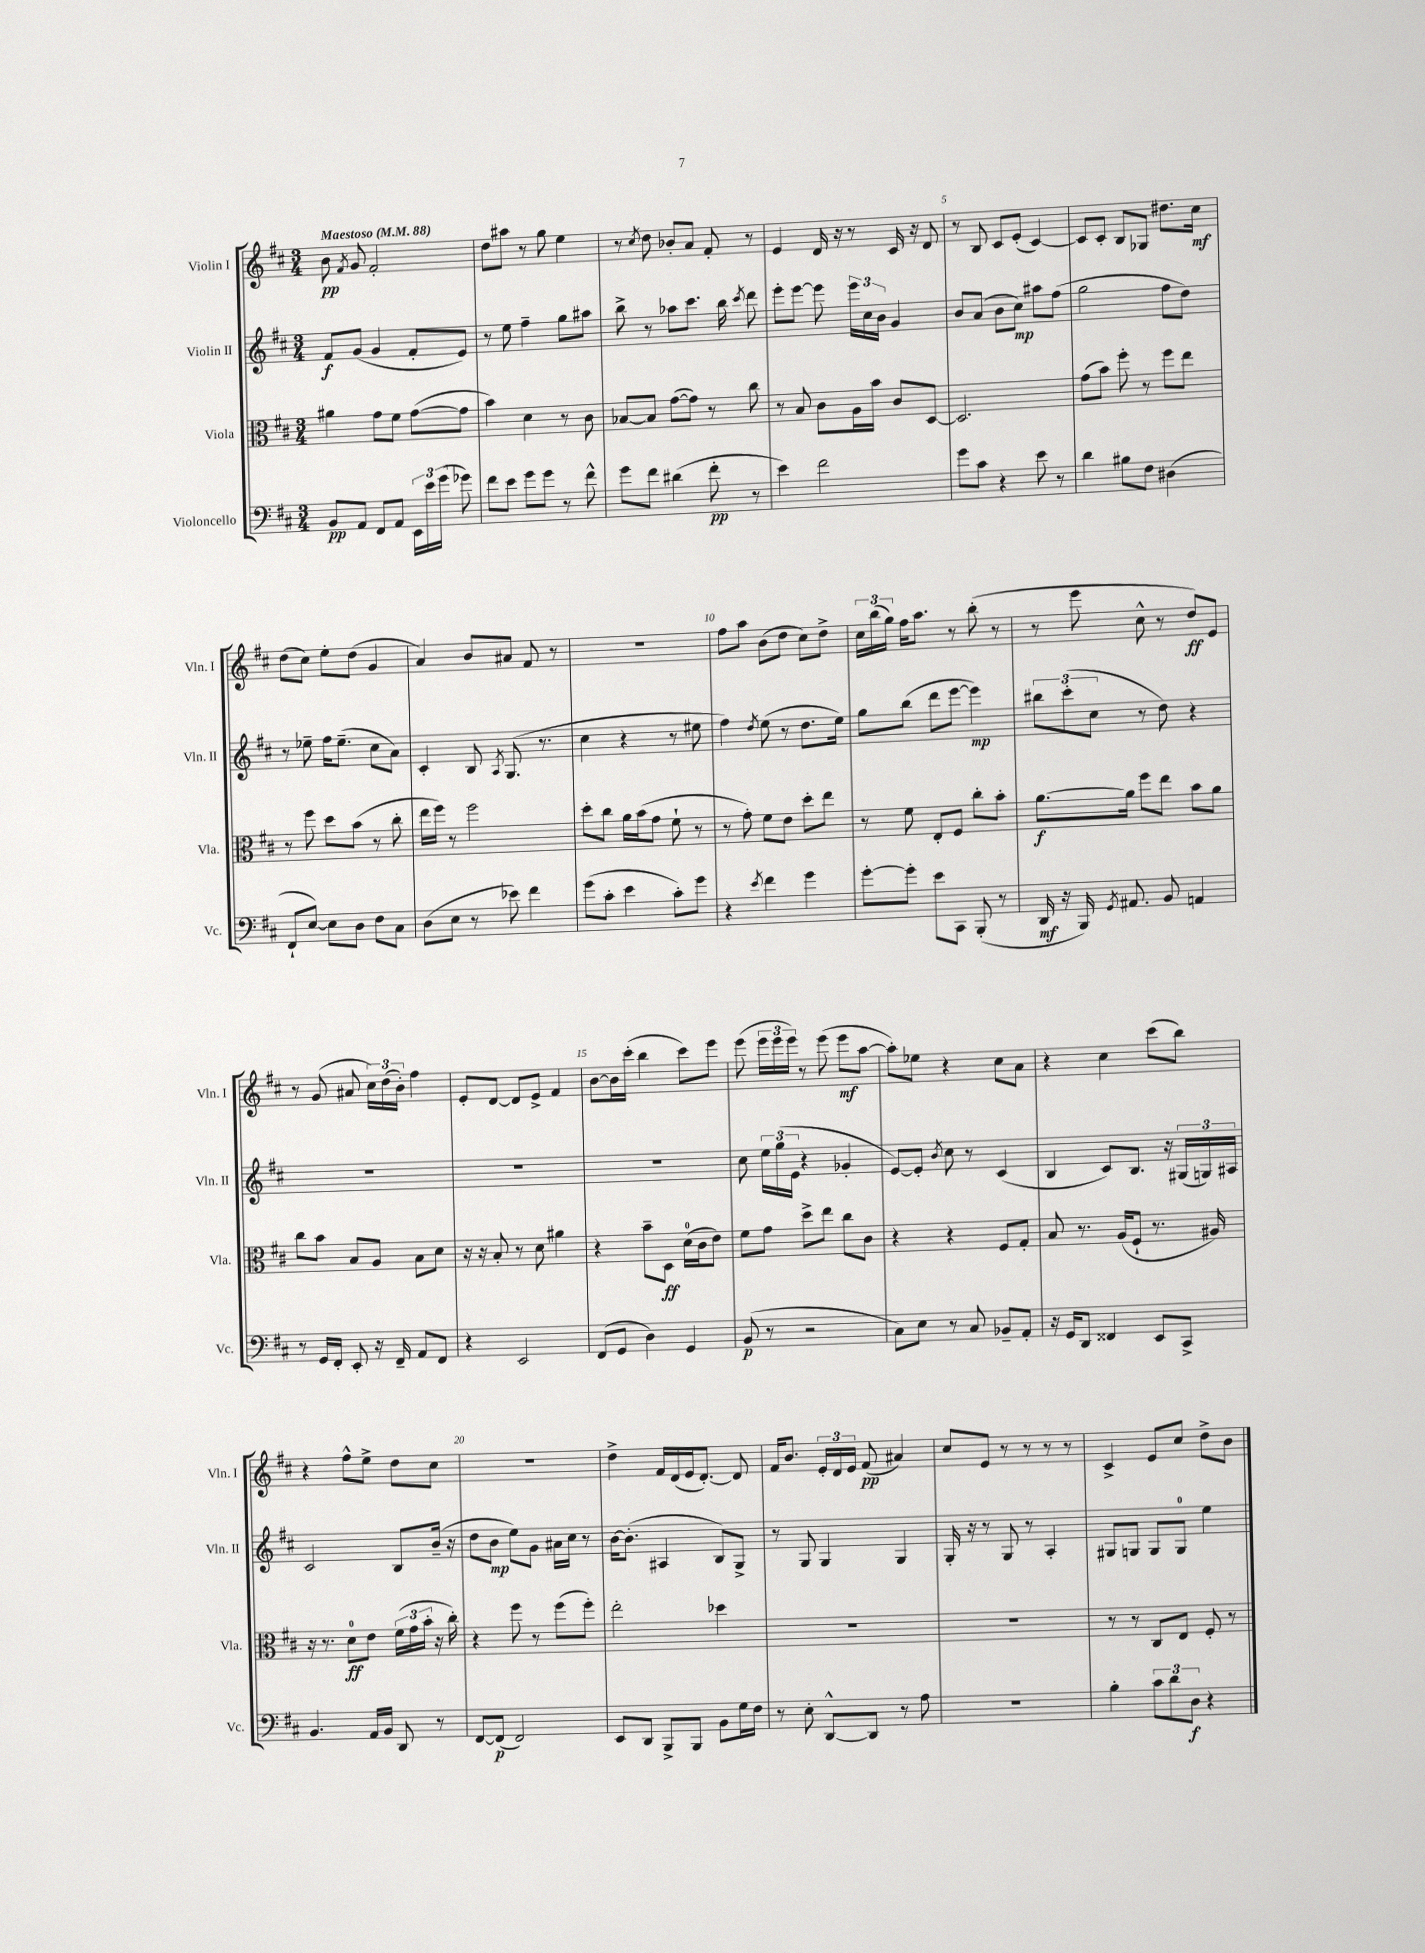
<<
\new StaffGroup <<
\new Staff = "s0" \with { instrumentName = "Violin I" shortInstrumentName = "Vln. I" } {
    \clef treble \key d \major \numericTimeSignature \time 3/4 \tempo "Maestoso" 4 = 88
    \autoBeamOff b'8\pp \acciaccatura { fis'8 } g'8 fis'2-. |
    d''8[ ais''8] r8 g''8 e''4 |
    r8 \acciaccatura { cis''8 } d''8 bes'8[-. a'8] fis'8-. r8 |
    e'4 d'16 r16 r8 cis'16 r16 d'8 |
    r8 b8 cis'8[ e'8]-.( cis'4~) |
    cis'8[ cis'8]-. b8[ ges8] dis''8.[ cis''16]\mf |
    d''8[( cis''8]) e''8[-. d''8]( g'4 |
    a'4) b'8[ ais'8] fis'8 r8 |
    R2. |
    fis''8[ a''8] b'8[( d''8] cis''8[) d''8]-> |
    \tuplet 3/2 { cis''16[ b''16( g''16]) } fis''16[ a''8.] r8 b''8-.( r8 |
    r8 e'''8 cis''8-^ r8 d''8[\ff) e'8] |
    r8 g'8( ais'8 \tuplet 3/2 { cis''16[) d''16( b'16]-.) } fis''4 |
    e'8[-. d'8]~ d'8[ e'8]-> fis'4 |
    b'8[~ b'16 cis'''16]-.( b''4 cis'''8[) e'''8] |
    e'''8( \tuplet 3/2 { e'''16[ e'''16 e'''16]) } r8 e'''8( e'''8[\mf a''8]~ |
    a''8[-.) ees''8] r4 cis''8[ a'8] |
    r4 cis''4 cis'''8[( b''8]) |
    r4 fis''8[-^ e''8]-> d''8[ cis''8] |
    R2. |
    d''4-> fis'16[ d'16( e'16 d'8.]~-.) d'8 |
    fis'16[ b'8.] \tuplet 3/2 { e'16[-. d'16 e'16] } fis'8\pp( ais'4) |
    cis''8[ e'8] r8 r8 r8 r8 |
    cis'4-> e'8[ cis''8] d''8[-> b'8] \bar "|." |
}
\new Staff = "s1" \with { instrumentName = "Violin II" shortInstrumentName = "Vln. II" } {
    \clef treble \key d \major \numericTimeSignature \time 3/4
    \autoBeamOff fis'8[\f g'8]( g'4 fis'8[-. e'8]) |
    r8 e''8 fis''4-- g''8[ ais''8] |
    b''8-> r8 aes''8[ cis'''8.] b''16 \acciaccatura { cis'''8 } d'''8 |
    e'''8[-. e'''8]~ e'''8 \tuplet 3/2 { e'''16[ cis''16 b'16] } g'4 |
    b'8[ a'8]( b'8[ cis''8]\mp) ais''8[ fis''8]( |
    g''2 fis''8[ d''8]) |
    r8 ees''8-- fis''16[ ees''8.]--( cis''8[ a'8]) |
    cis'4-. b8 \acciaccatura { a8 } g8.( r8. |
    cis''4 r4 r8 eis''8 |
    fis''4) \acciaccatura { d''8 } e''8( r8 d''8.[ e''16]) |
    g''8[ b''8]( d'''8[ e'''8]~ e'''4\mp) |
    \tuplet 3/2 { bis''8[ cis'''8-.( cis''8] } r8 d''8) r4 |
    R2. |
    R2. |
    R2. |
    cis''8 \tuplet 3/2 { e''16[ g''16( e'16] } r4 ges'4-. |
    e'8[~) e'8]-. \acciaccatura { b'8 } cis''8 r8 cis'4( |
    b4 cis'8[) b8.] r16 \tuplet 3/2 { gis16[( g16) ais16] } |
    cis'2 b8[ b'16]--( r16 |
    d''8[ b'8]\mp e''8[) g'8] ais'16[ cis''16] r8 |
    b'16[~ b'8.]-.( ais4 b8[) g8]-> |
    r8 g8 g4 g4 |
    g16-. r16 r8 g8 r8 a4-. |
    gis8[ g8] g8[ g8]-0 e''4 \bar "|." |
}
\new Staff = "s2" \with { instrumentName = "Viola" shortInstrumentName = "Vla." } {
    \clef alto \key d \major \numericTimeSignature \time 3/4
    \autoBeamOff ais'4 g'8[ fis'8] g'8[~( g'8] |
    b'4) d'4 r8 cis'8 |
    bes8[~ bes8] g'8[~( g'8]) r8 cis''8 |
    r8 b8 cis'8[ a16 b'16] cis'8[ d8]~ |
    d2. |
    g'8[( b'8]) fis''8-. r8 fis''8[ e''8] |
    r8 fis''8 d''8[ b'8]( r8 cis''8-. |
    e''16[ fis''16]) r8 fis''2 |
    d''8[-. cis''8] a'16[ b'16( g'8] fis'8-! r8 |
    r8 g'8-.) fis'8[ e'8] d''8[-. e''8] |
    r8 fis'8 e8[-. fis8] cis''8[-. b'8]-. |
    a'8.[~\f a'16] fis''8[ e''8] b'8[ a'8] |
    cis''8[ b'8] b8[ a8] b8[ d'8] |
    r16 r16 b8-. r8 d'8 ais'4 |
    r4 b'8[-- d8]\ff d'16[-0( cis'16 e'8]) |
    fis'8[ g'8] d''8[-> e''8] cis''8[ cis'8] |
    r4 r4 fis8[ g8]-. |
    b8 r8. a16[( fis8]-! r8. ais16) |
    r16 r8. d'8[-0\ff e'8] \tuplet 3/2 { fis'16[( g'16 b'16]-. } r16 cis''16-.) |
    r4 fis''8 r8 fis''8[( fis''8]-.) |
    e''2-. des''4 |
    R2. |
    R2. |
    r8 r8 cis8[ e8] fis8-. r8 \bar "|." |
}
\new Staff = "s3" \with { instrumentName = "Violoncello" shortInstrumentName = "Vc." } {
    \clef bass \key d \major \numericTimeSignature \time 3/4
    \autoBeamOff b,8[\pp a,8] fis,8[ a,8] \tuplet 3/2 { e,16[ e'16 g'16]( } ges'8) |
    fis'8[ e'8] g'8[ g'8] r8 fis'8-^ |
    g'8[ fis'8] dis'4( fis'8-.\pp r8 |
    e'4) fis'2 |
    g'8[ cis'8] r4 e'8 r8 |
    d'4 bis8[ fis8] dis4( |
    fis,8[-! e8]~) e8[ d8] fis8[ cis8] |
    d8[( e8] r8 ees'8) fis'4 |
    g'8[( cis'8]-. e'4 cis'8[-.) g'8] |
    r4 \acciaccatura { e'8 } fis'4 g'4 |
    g'8[~-. g'8]-. e'8[ cis,8] b,,8-.( r8 |
    d,16\mf r16 b,,16) \acciaccatura { g,8 } ais,8. b,8 a,4 |
    r8 g,16[ fis,16]-. e,8-. r16 fis,16-- a,8[ fis,8] |
    r4 e,2 |
    fis,8[( g,8] d4) g,4 |
    b,8\p( r8 r2 |
    cis8[) e8] r8 cis8 bes,8[-- a,8]-. |
    r16 g,16[ d,8] fisis,4 e,8[ cis,8]-> |
    b,4. a,16[ b,16] d,8 r8 |
    fis,8[~ fis,8]\p( fis,2) |
    e,8[ d,8] b,,8[-> b,,8] b,8[ g16 fis16] |
    r8 e8-. d,8[~-^ d,8] r8 a8 |
    R2. |
    b4-. \tuplet 3/2 { cis'8[ d'8 d8]\f } r4 \bar "|." |
}
>>
>>
\layout { \context { \Score \override BarNumber.break-visibility = ##(#f #t #t) barNumberVisibility = #(every-nth-bar-number-visible 5) } }
